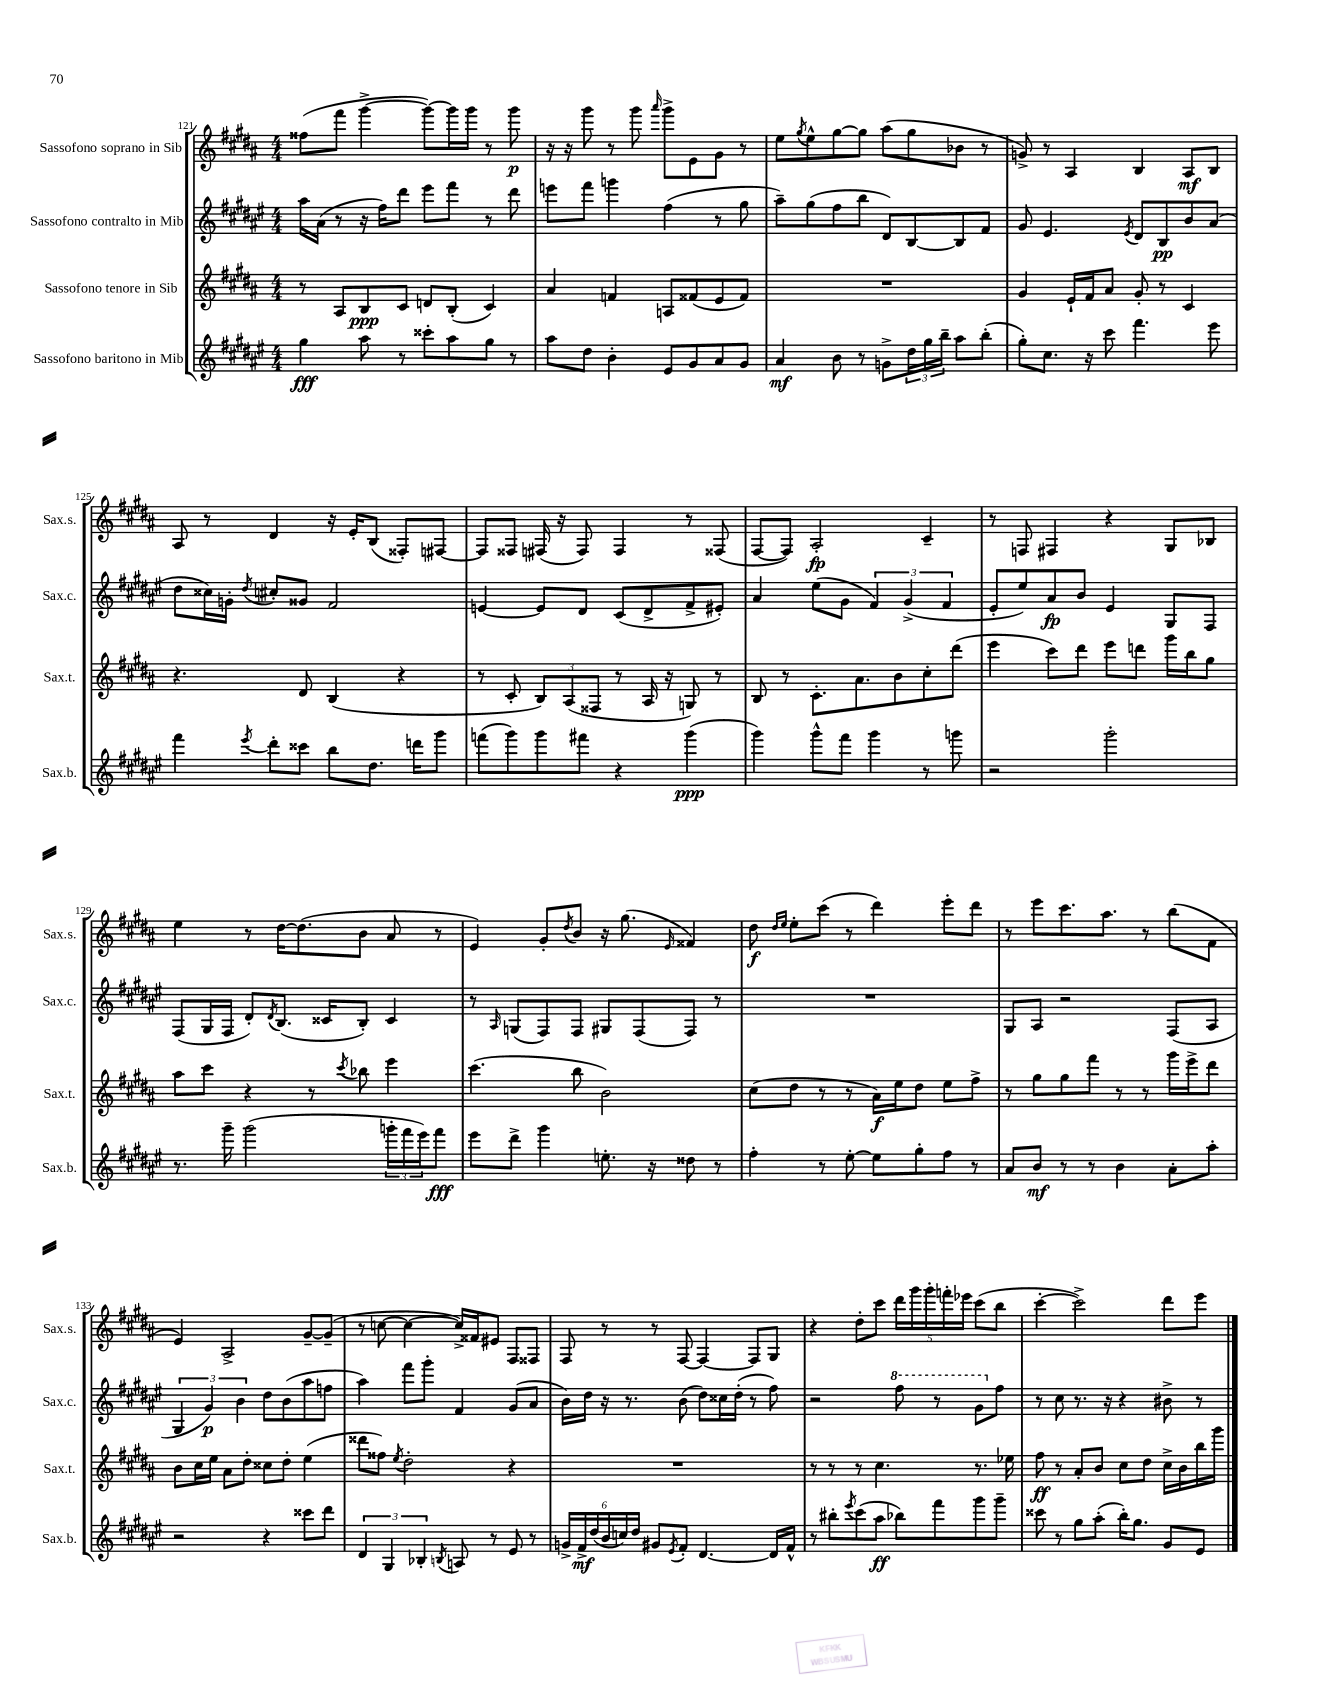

**kern	**kern	**kern	**kern
*staff4	*staff3	*staff2	*staff1
*clefG2	*clefG2	*clefG2	*clefG2
*k[f#c#g#d#a#e#]	*k[f#c#g#d#a#]	*k[f#c#g#d#a#e#]	*k[f#c#g#d#a#]
*M4/4	*M4/4	*M4/4	*M4/4
4gg#\	8r	16aa#\LL	(8ff##\L
.	.	(16a#\JJ	.
.	8A#/L	8r	8fff#\J
8aa#\	8B/	16r	[4ggg#^\
.	.	16ff#\LK)	.
8r	8c#/J	8ddd#\J	.
8ccc##'\L	8d/L	8eee#\L	8ggg#\_L)
8aa#\	(8B'/J	8fff#\J	16ggg#\]L
.	.	.	16ggg#\JJ
8gg#\J	4c#/)	8r	8r
8r	.	8ddd#\	8ggg#\
=	=	=	=
8aa#\L	4a#/	8eee\L	16r
.	.	.	16r
8dd#\J	.	8fff#\J	8ggg#\
4b'\	4f/	4ggg\	8r
.	.	.	8ggg#\
.	.	.	16qqaaa#/
8e#/L	8A/L	(4ff#\	8ggg#^\L
8g#/	(8f##/	.	8e\
8a#/	8e/	8r	8g#\J
8g#/J	8f##/J)	8gg#\	8r
=	=	=	=
4a#/	1r	8aa#~\L)	8ee\L
.	.	.	8qgg#/
.	.	(8gg#\	8ee^^\
8b\	.	8ff#\	[8gg#\
8r	.	8bb\J	8gg#\]J
8g^\L	.	8d#/L)	(8aa#\L
24dd#\L	.	[8B/	8gg#\
24gg#\	.	.	.
24bb~\JJ	.	.	.
8aa#\L	.	8B/]	8b-\J
(8bb'\J	.	8f#/J	8r
=	=	=	=
8gg#'\L)	4g#/	8g#/	8g^/)
8.cc#\J	.	4.e#/	8r
.	16e`/LL	.	4A#/
16r	16f#/J	.	.
8ccc#\	8a#/J	.	.
.	.	8qe#/	.
4.fff#\	8g#'/	8d#/L	4B/
.	8r	8B/	.
.	4c#/	8b/	8A#/L
8eee#\	.	(8a#/J	8B/J
=	=	=	=
4fff#\	4.r	8dd#\L	8A#/
.	.	16cc##\L)	8r
.	.	16g'\JJ	.
8qeee#/	.	8qdd#/	.
8ddd#'\L	.	8cc#'/L	4d#/
8ccc##\J	8d#/	8g##/J	.
8bb\L	(4B/	2f#/	16r
.	.	.	16e'/LK
8.dd#\J	.	.	(8B/J
.	4r	.	8F##'/L)
16ddd\LK	.	.	.
8ggg#\J	.	.	[8F#/J
=	=	=	=
(8fff\L	8r	[4e/	8F#/]L
8ggg#\)	8c#'/	.	8F##/J
8ggg#\	12B/L)	8e/]L	(16F#/
.	.	.	16r
.	(12A#/	.	.
8fff#\J	.	8d#/J	8F#/)
.	12F##/J	.	.
4r	8r	(8c#/L	4F#/
.	16A#/	8d#^/	.
.	16r	.	.
(4ggg#\	8G/)	8f#^/	8r
.	8r	8e#'/J)	(8F##/
=	=	=	=
4ggg#\)	8B/	4a#/	[8F#/L
.	8r	.	8F#/]J)
8ggg#^^\L	8.c#'\L	(8ee#\L	2A#'/
8fff#\J	.	8g#\J	.
.	8.a#\	.	.
4ggg#\	.	6f#/)	.
.	8b\	.	.
.	.	(6g#^/	.
8r	8cc#'\	.	4c#~/
.	.	6f#/	.
8ggg\	(8ddd#\J	.	.
=	=	=	=
2r	4eee\	8e#'/L	8r
.	.	8ee#/)	8F/
.	8ccc#\L)	8a#/	4F#/
.	8ddd#\J	8b/J	.
2ggg#'\	8eee\L	4e#/	4r
.	8ddd\J	.	.
.	16ggg#\LL	8G#/L	8G#/L
.	16bb\J	.	.
.	8gg#\J	8F#/J	8B-/J
=	=	=	=
8.r	8aa#\L	(8F#/L	4ee\
.	8ccc#\J	16G#/L	.
16ggg#~\	.	16F#/JJ	.
(2ggg#\	4r	8d#'/L)	8r
.	.	8qd#/	.
.	.	(8.B/J	[16dd#\LK
.	.	.	(8.dd#\]
.	8r	.	.
.	.	16c##/LK	.
.	8qccc#/	.	.
.	8bb-\	8B'/J)	8b\J
24ggg'\LL	4eee\	4c##/	8a#/
24fff#\	.	.	.
24eee#\J)	.	.	.
8fff#\J	.	.	8r
=	=	=	=
8eee#\L	(4.ccc#\	8r	4e/)
.	.	16qqA#/	.
8ddd#^\J	.	(8G/L	.
4ggg#\	.	8F#/)	8g#'/L
.	.	.	8qdd#/
.	8bb\	8F#/J	8b/J
8.ee'\	2b\)	8G#/L	16r
.	.	.	(8.gg#\
.	.	(8F#/	.
16r	.	.	.
.	.	.	16qqe/
8dd##\	.	8F#/J)	4f##/)
8r	.	8r	.
=	=	=	=
4ff#'\	(8cc#\L	1r	8dd#\
.	.	.	16qqdd#/LL
.	.	.	16qqee/JJ
.	8dd#\J	.	8ee'\L
8r	8r	.	(8ccc#\J
[8ee#'\	8r	.	8r
8ee#\]L	16a#\LL)	.	4ddd#\)
.	16ee\J	.	.
8gg#'\	8dd#\J	.	.
8ff#\J	8ee\L	.	8eee'\L
8r	8ff#^\J	.	8ddd#\J
=	=	=	=
8a#/L	8r	8G#/L	8r
8b/J	8gg#\L	8A#/J	8eee\L
8r	8gg#\	2r	8.ccc#\
8r	8fff#\J	.	.
.	.	.	8.aa#\J
4b\	8r	.	.
.	8r	.	8r
8a#'\L	16ggg#\LL	(8F#/L	(8bb\L
.	16eee^\J	.	.
8aa#'\J	8ddd#\J	8A#/J	8f#\J
=	=	=	=
2r	8b\L	6G#/	4e/)
.	16cc#\L	.	.
.	.	6g#/)	.
.	16ee\JJ	.	.
.	8a#\L	.	2A#^/
.	.	6b\	.
.	8dd#'\J	.	.
4r	8cc##\L	8dd#\L	.
.	8dd#'\J	(8b\	.
8ccc##\L	(4ee\	8aa#\	[8g#~/L
8ddd#\J	.	8ff\J	(8g#~/]J
=	=	=	=
6d#/	8ddd##\L	4aa#\)	8r
.	8ff##\J)	.	[8cc\
6G#/	.	.	.
.	8qee/	.	.
.	2dd#'\	8fff#\L	4cc\_
6B-'/	.	.	.
.	.	8ggg#'\J	.
8qB/	.	.	.
8A/	.	4f#/	16cc^/]LL)
.	.	.	16f##/J
8r	.	.	8e#/J
8e#/	4r	(8g#/L	8F#/L
8r	.	8a#/J	8F##/J
=	=	=	=
24g^/LL	1r	16b\LL)	8F#/
24f#^/	.	.	.
.	.	16dd#\JJ	.
(24dd#/	.	.	.
24b/	.	16r	8r
24cc/)	.	.	.
.	.	8.r	.
24dd#/JJ	.	.	.
8g#/L	.	.	8r
8qe#/	.	.	.
8f#'/J	.	(8b\	[8F#/
[4.d#/	.	8dd#\L)	4F#/_
.	.	16cc##\L	.
.	.	(16dd#'\JJ	.
.	.	8r	8F#/]L
16d#/]LL	.	8ff#\)	8G#/J
16f#^^/JJ	.	.	.
=	=	=	=
8r	8r	2r	4r
8bb#'\L	8r	.	.
8qeee#/	.	.	.
(8ccc#\	8r	.	8dd#'\L
8aa#\J	4.cc#\	.	8ccc#\J
8bb-\L)	.	8fff#\	20ddd#\LL
.	.	.	20ggg#\
.	.	.	20ggg#'\
8fff#\	.	8r	.
.	.	.	20fff'\
.	.	.	20eee-\JJ
8ggg#\	8.r	8gg#\L	(8ccc#\L
8ggg#~\J	.	8ff#\J	8bb\J
.	16ee-\	.	.
=	=	=	=
8ccc##\	8ff#\	8r	[4ccc#'\
8r	8r	8cc#\	.
8gg#\L	8a#'/L	8.r	2ccc#^\])
(8aa#'\J	8b/J	.	.
.	.	16r	.
16bb'\LK)	8cc#\L	4r	.
8.gg#\J	.	.	.
.	8dd#\J	.	.
8g#/L	16cc#^\LL	8b#^\	8ddd#\L
.	16b\	.	.
8e#/J	16bb\	8r	8eee\J
.	16ggg#\JJ	.	.
==	==	==	==
*-	*-	*-	*-
